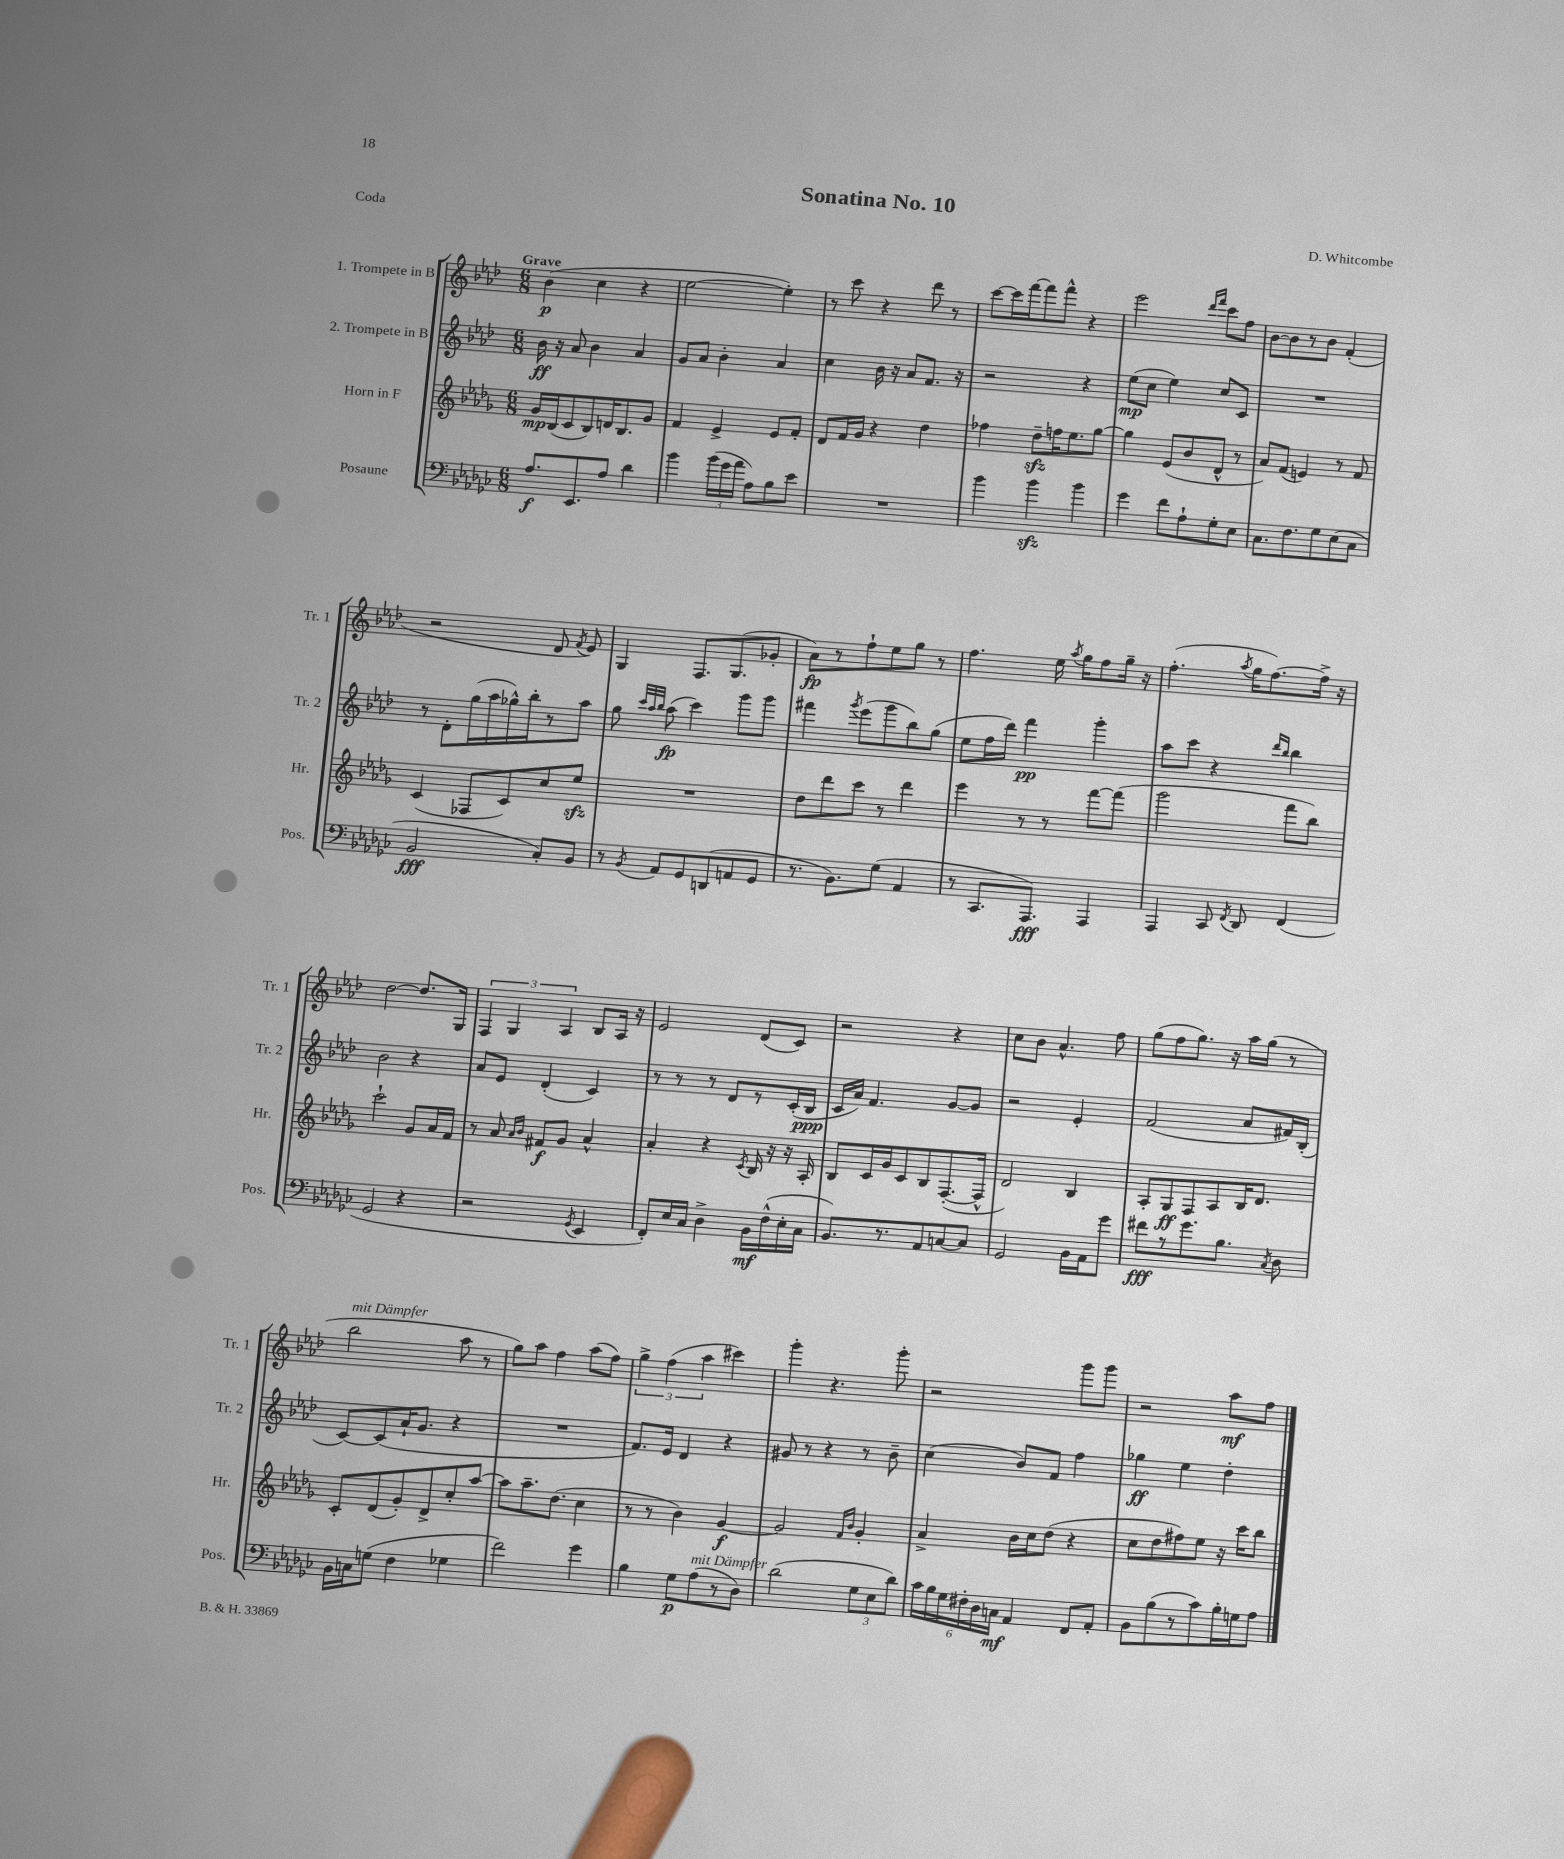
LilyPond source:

\header { title = "Sonatina No. 10" composer = "D. Whitcombe" piece = "Coda" }
<<
\new StaffGroup <<
\new Staff = "s0" \with { instrumentName = "1. Trompete in B" shortInstrumentName = "Tr. 1" } {
    \clef treble \key aes \major \numericTimeSignature \time 6/8 \tempo "Grave"
    \autoBeamOff bes'4\p( c''4 r4 |
    ees''2~ ees''4-.) |
    r8 c'''8 r4 des'''8 r8 |
    c'''8[~ c'''16 f'''16~ f'''8 f'''8]-^ r4 |
    ees'''2 \grace { des'''16[ f'''16] } c'''8[ f''8] |
    bes'8[~ bes'8 r8 bes'8] f'4-.( |
    r2 des'8 \acciaccatura { f'8 } ees'8) |
    g4 f8.[ g8.( ges'8]-. |
    aes'8[\fp) r8 f''8-! ees''8 g''8] r8 |
    f''4. ees''16 \acciaccatura { aes''8 } g''16[ f''8 g''16]-- r16 |
    f''4.-.( \acciaccatura { aes''8 } g''16[ f''8.~) f''16]-> r16 |
    des''2~ des''8.[ g16] |
    \tuplet 3/2 { f4 g4 aes4 } bes8[ aes16] r16 |
    ees'2 des'8[( c'8]) |
    r2 r4 |
    c''8[ bes'8] aes'4.-^ f''8 |
    g''8[( f''8 g''8.]) r16 aes''16[ g''16]( r8 |
    bes''2^\markup { \italic "mit Dämpfer" } aes''8 r8 |
    g''8[) aes''8] f''4 aes''8[( f''8]) |
    \tuplet 3/2 { g''4-> f''4( aes''4 } cis'''4) |
    g'''4-. r4. g'''8-. |
    r2 g'''8[ g'''8] |
    r2 aes''8[\mf f''8] \bar "|." |
}
\new Staff = "s1" \with { instrumentName = "2. Trompete in B" shortInstrumentName = "Tr. 2" } {
    \clef treble \key aes \major \numericTimeSignature \time 6/8
    \autoBeamOff bes'16\ff r16 aes'8 bes'4 aes'4 |
    g'8[ aes'8] bes'4-. aes'4 |
    c''4 bes'16 r16 aes'8[ f'8.] r16 |
    r2 r4 |
    ees''8[\mp( c''8] ees''4) c''8[ c'8] |
    R2. |
    r8 des'8[-. g''16( aes''16 ges''16-^) bes''16-. r8 aes''8] |
    g''8 \grace { c'''32[ aes''32 bes''32] } aes''8\fp( c'''4) g'''8[ g'''8] |
    fis'''4 \acciaccatura { g'''8 } ees'''8[( g'''8 bes''8) g''8]( |
    ees''8[ f''16 des'''16]) f'''4\pp g'''4-. |
    aes''8[ c'''8] r4 \grace { des'''16[ bes''16] } bes''4 |
    bes'2 r4 |
    aes'8[ ees'8] des'4-.( c'4) |
    r8 r8 r8 des'8[ r8 c'16-.( bes16]\ppp |
    c'16[ aes'16]) f'4. g'8[~ g'8] |
    r2 ees'4-. |
    f'2( aes'8[ fis'16) bes16]-.( |
    c'8[~) c'8( aes'16-! g'8.] r4 |
    R2. |
    f'8.[) ees'16] des'4 r4 |
    gis'8 r8 r4 r8 bes'8-- |
    c''4( bes'8[) f'8] f''4 |
    ges''4\ff ees''4 des''4-. \bar "|." |
}
\new Staff = "s2" \with { instrumentName = "Horn in F" shortInstrumentName = "Hr." } {
    \clef treble \key des \major \numericTimeSignature \time 6/8
    \autoBeamOff ges'16[\mp bes16( c'8 bes8) d'16 bes8. ges'8] |
    f'4 ees'4-> ees'8[ f'8]-. |
    des'8[ f'16 ges'16] r4 des''4 |
    fes''4 des''8[--\sfz f''16 ees''8. ges''8]~ |
    ges''4 ees'8[( bes'8 des'8]-^ r8 |
    aes'8[) f'8]( e'4) r8 f'8 |
    c'4( fes8[ c'8) c''8 ees''8]\sfz |
    R2. |
    des''8[ des'''8 c'''8] r8 des'''4 |
    ees'''4 r8 r8 f'''8[~ f'''8]( |
    ges'''2 f'''8[ bes''8]) |
    c'''2-! ges'8[ aes'16 f'16] |
    r8 aes'8 \grace { aes'16[ bes'16] } fis'8[\f ges'8] aes'4-^ |
    aes'4-. r4 \acciaccatura { c'8 } bes16 r16 r16 aes16-. |
    bes8[ c'16 ges'16 c'8 bes8 f8.~-.( f16]-^ |
    des'2) bes4 |
    aes8[-. ges8\ff f8 aes8 bes16 des'8.] |
    c'8[-. des'8( ges'8-.) des'8-> c''8-. aes''8]~ |
    aes''8[ aes''8.-- des''8.]( c''4 |
    r8 r8 bes'4) ges'4~\f |
    ges'2 \grace { f'16[ bes'16] } ges'4-. |
    aes'4-> bes'16[ c''16 des''8]( r4 |
    c''8[ des''8 fis''8) ees''8] r16 c'''16[ bes''8] \bar "|." |
}
\new Staff = "s3" \with { instrumentName = "Posaune" shortInstrumentName = "Pos." } {
    \clef bass \key ges \major \numericTimeSignature \time 6/8
    \autoBeamOff aes8.[\f ees,8. aes8] des'4 |
    bes'4 \tuplet 3/2 { bes'16[( ges'16 aes'16] } aes8[) bes8 ees'8] |
    R2. |
    bes'4 bes'4\sfz bes'4 |
    ges'4 f'8[ aes8-! ges8-. ees8] |
    ces8.[ f8. ges8 ees8( ces8] |
    bes,2\fff ces8[-.) bes,8] |
    r8 \acciaccatura { bes,8 } aes,8[ ges,8 d,8( a,8 ges,8] |
    r8. bes,8.[) ges8]( aes,4 |
    r8 ces,8.[ aes,,8.]\fff) aes,,4 |
    aes,,4 ces,8 \acciaccatura { f,8 } des,8 f,4( |
    ges,2 r4 |
    r2 \acciaccatura { ges,8 } ees,4 |
    f,8[-.) ees16 ces16] des4-> bes,16[\mf f16-^( ees16-. ces16] |
    bes,8.[) r8. aes,8 c8~ c8] |
    ges,2 bes,16[ aes,16 ges'8] |
    fis'8[\fff r8 ges'8. bes8.] \acciaccatura { ces8 } des8 |
    bes,16[ c16 g8]( f4 ges4 |
    f'2) ges'4 |
    bes4 ges8[\p aes8^\markup { \italic "mit Dämpfer" }( r8 des8]) |
    des'2( \tuplet 3/2 { ges8[ ees8 des'8]) } |
    \tuplet 6/4 { ces'16[ bes16 ges16 fis16-. des16 c16]\mf } aes,4 f,8[ aes,8]-. |
    bes,8[ bes8( r8 ces'8) bes16-. g16 aes8] \bar "|." |
}
>>
>>
\layout { \context { \Score \remove "Bar_number_engraver" } }
